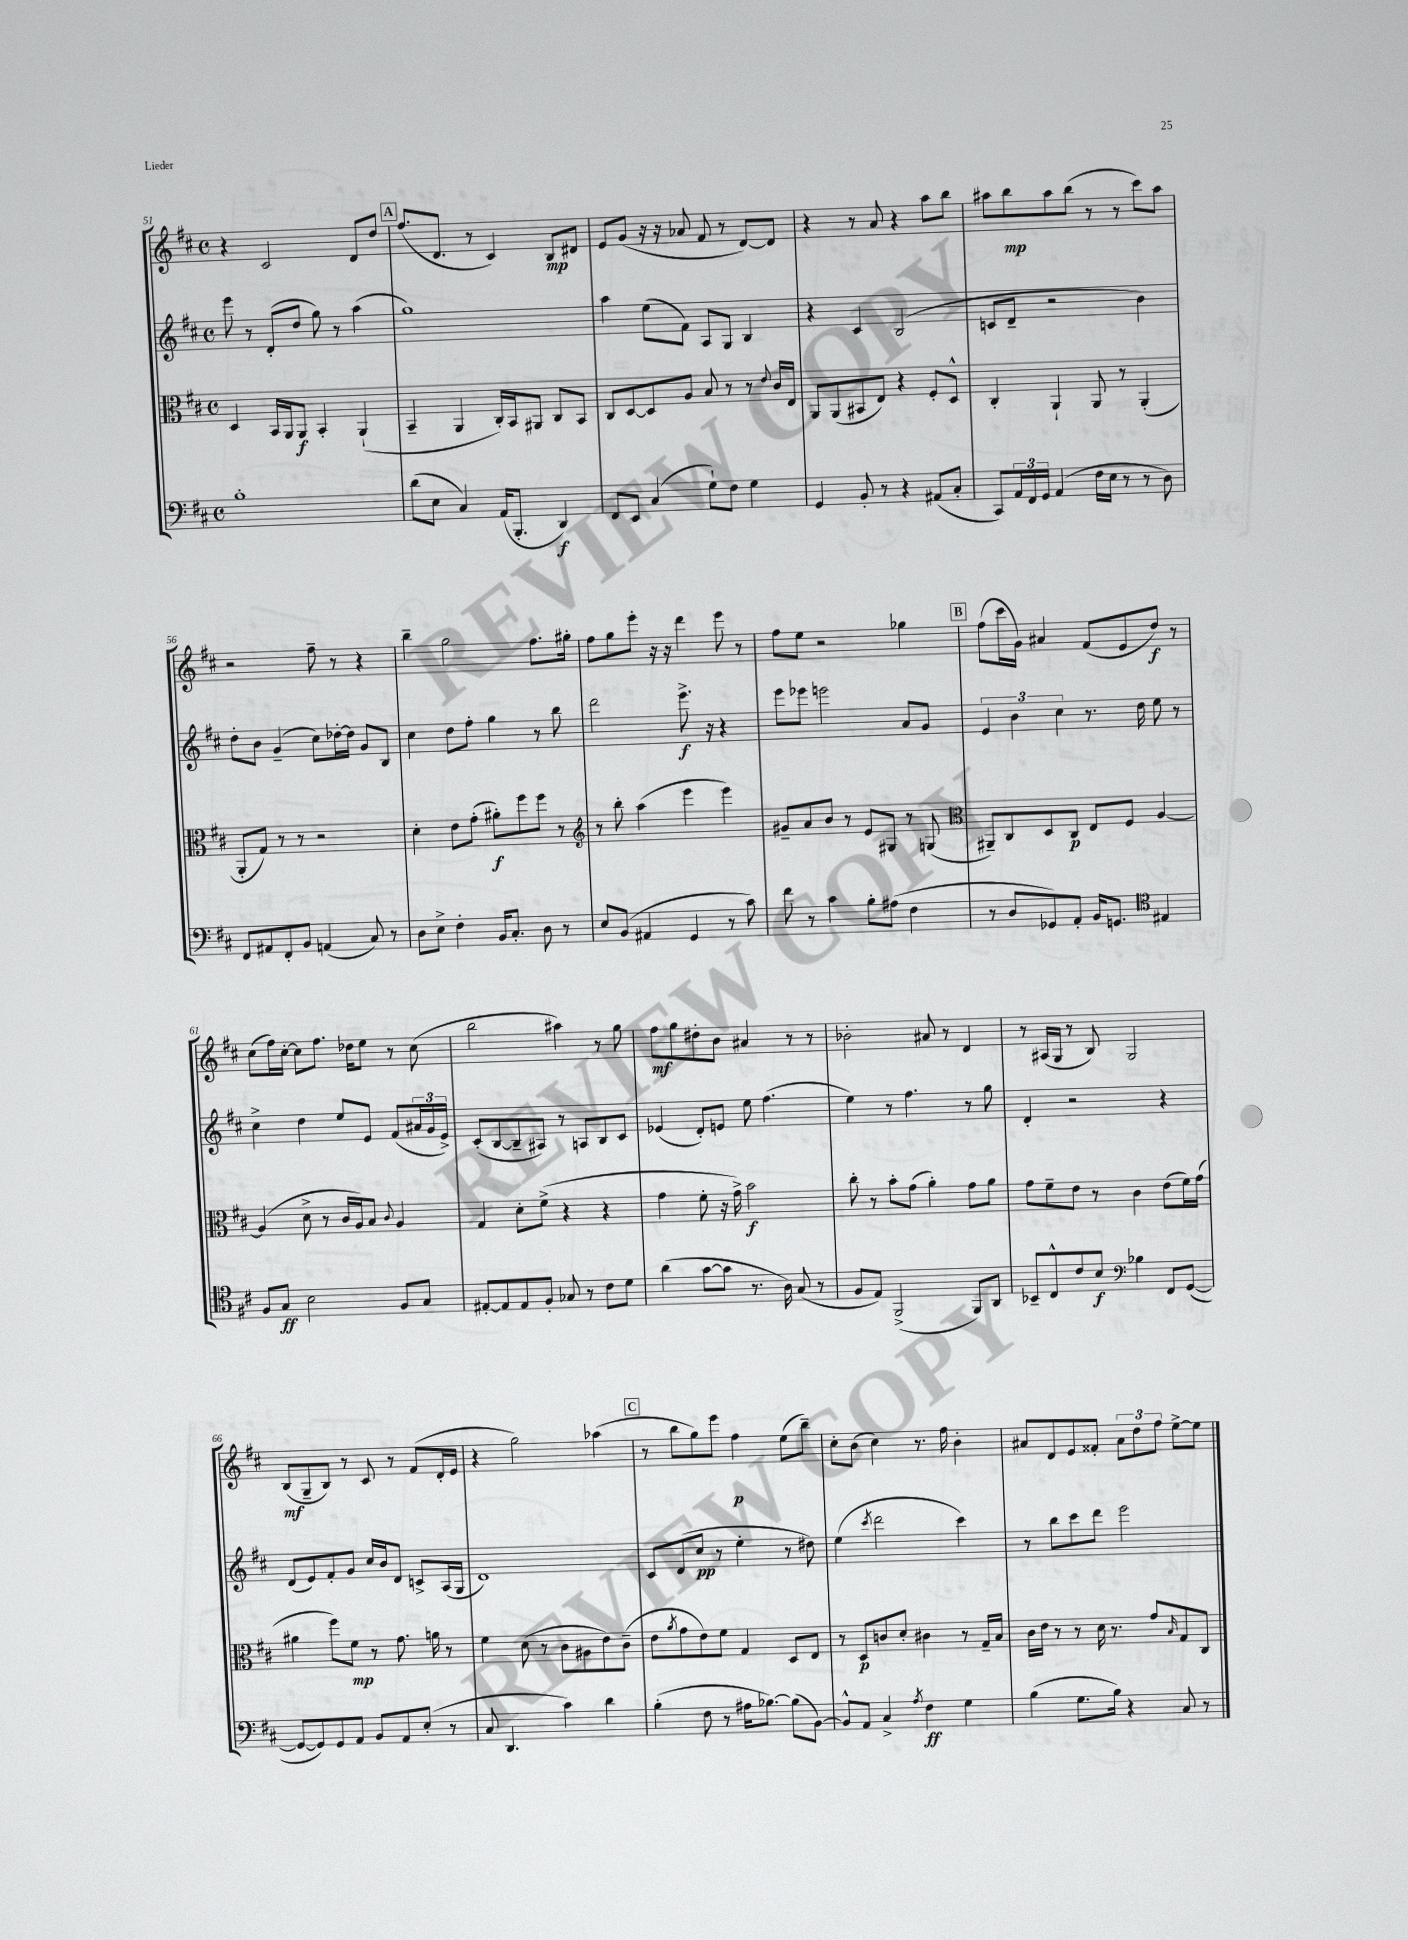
<<
\new StaffGroup <<
\new Staff = "s0" {
    \clef treble \key d \major \defaultTimeSignature \time 4/4
    r4 cis'2 d'8 d''8 |
    \mark \markup { \box "A" } fis''8.( d'8. r8 cis'4) b8\mp dis'8 |
    e'8 g'8( r16 r16 aes'8 fis'8 r8 d'8~) d'8 |
    r4 r8 a'8 r4 a''8 b''8 |
    ais''8 b''8\mp ais''8 b''8( r8 r8 cis'''8) ais''8 |
    r2 fis''8-- r8 r4 |
    b''4-- g''2 fis''8. gis''16-. |
    fis''8 g''8 e'''8-. r16 r16 d'''4 e'''8 r8 |
    fis''8 e''8 r2 ges''4 |
    \mark \markup { \box "B" } fis''8( cis'''16 g'16) ais'4 fis'8( e'8 d''8\f) r8 |
    cis''8( fis''16) cis''16~-. cis''8 fis''8. des''16 e''8 r8 cis''8( |
    b''2 ais''4) r8 g''8 |
    fis''8\mf g''8 dis''8-. b'8 ais'4 r8 r8 |
    bes'2-. ais'8 r8 d'4 |
    r8 ais16( g16 r8 b8) g2 |
    b8\mf( g8-- b8) r8 cis'8 r8 fis'8( d'16-. e'16 |
    r4 g''2) aes''4( |
    \mark \markup { \box "C" } r8 b''8 g''8) e'''8 fis''4\p e''8( b''8--) |
    cis''8-. b'8( cis''4) r8. fis''16 b'4-. |
    ais'8 d'8 e'8 fisis'8-. \tuplet 3/2 { ais'8 d''8 fis''8 } e''8~-> e''8 \bar "|." |
}
\new Staff = "s1" {
    \clef treble \key d \major \defaultTimeSignature \time 4/4
    e'''8 r8 d'8-.( d''8 g''8) r8 a''4( |
    \mark \markup { \box "A" } g''1) |
    a''4 e''8( fis'8) a8 g8 b4 |
    r4 cis'4 b2( |
    c'8 d'8-- r2 b'4) |
    d''8-. b'8 g'4--( cis''8) des''16~-. des''16 g'8 b8 |
    cis''4 d''8 fis''8-. g''4 r8 b''8 |
    d'''2 e'''8.->\f r16 r4 |
    e'''8 ees'''8 e'''2 a'8 g'8 |
    \mark \markup { \box "B" } \tuplet 3/2 { e'4 b'4 cis''4 } r8. d''16 e''8 r8 |
    cis''4-> d''4 e''8 e'8 fis'8( \tuplet 3/2 { ais'16 g'16 e'16->) } |
    cis'8-.( b8~ b8-- ais8) r8 a8 b8 cis'8 |
    ees'4( d'8-.) e'8 e''8 fis''4.( |
    e''4) r8 fis''4. r8 g''8 |
    d'4-. r2 r4 |
    d'8( e'8) fis'8-. g'8 cis''16 b'16 d'8 c'8-> a16( g16 |
    d'1) |
    \mark \markup { \box "C" } cis'8 d'8( cis''8\pp r8 e''4-. r8 dis''8) |
    e''4( \acciaccatura { cis'''8 } d'''2 cis'''4) |
    r8 b''8 cis'''8 d'''8 e'''2 \bar "|." |
}
\new Staff = "s2" {
    \clef alto \key d \major \defaultTimeSignature \time 4/4
    d4 b,16 a,16 a,8\f b,4-. a,4-!( |
    \mark \markup { \box "A" } b,4-- a,4 cis16-.) b,16 ais,8 cis8 b,8 |
    cis8 d8~ d8 a8 b8 r8 r8 \appoggiatura { e'8 } cis'16 e16 |
    a,8 a,8( bis,8 e8) r4 fis8-. d8-^ |
    cis4-. a,4-! a,8 r8 a,4-.( |
    a,8-. g8) r8 r8 r2 |
    d'4-. e'8 g'8-.( ais'8-.\f) fis''8 fis''8 r8 |
    \clef treble r8 b''8-. a''4( e'''4 e'''4) |
    gis'8-- a'8 b'8 r8 e'8 gis8 r8 g8( |
    \mark \markup { \box "B" } \clef alto ais,8--) cis8 d8 cis8\p e8 fis8 a4~ |
    a4( d'8-> r8 cis'16 a16) b8 \appoggiatura { cis'8 } a4 |
    g4 d'8-. fis'8->( r4 r4 |
    g'4 fis'8-. r16 g'16->) b'2\f |
    cis''8-. r8 b'8-. g'8( a'4-.) g'8 a'8 |
    g'8 fis'8-- e'8 r8 cis'4 e'8( fis'16) g'16( |
    ais'4 fis''8) fis'8\mp r8 g'8. a'16 r8 |
    fis'4 d'8( r8 cis'8 ais8 e'8) cis'8--( |
    \mark \markup { \box "C" } e'8 \acciaccatura { a'8 } g'8 e'8) fis'8 g4 d8 e8 |
    r8 d8\p c'8 d'8-. cis'4 r8 g16-- b16 |
    cis'16 e'16 r8 r8 d'16 r8. g'8 \grace { b16 } g8 cis8 \bar "|." |
}
\new Staff = "s3" {
    \clef bass \key d \major \defaultTimeSignature \time 4/4
    b1-. |
    \mark \markup { \box "A" } d'8( e8 cis4) a,16( b,,8.-. d,4\f) |
    fis,8 e,8 cis4( g8-!) fis8 g4 |
    g,4 b,8-. r8 r4 ais,8( cis8-. |
    cis,8) \tuplet 3/2 { a,16 fis,16 g,16 } a,4( fis16 e16 r8 r8 d8) |
    fis,8 ais,8 fis,8-. b,8 a,4( cis8) r8 |
    d8 e8-> fis4-. b,16 cis8.-. d8 r8 |
    e8 b,8( ais,4 g,4 r8 cis'8) |
    fis'8 r8 cis'4 b8-. ais8( fis4 |
    \mark \markup { \box "B" } r8 d8 ges,8) a,8-. b,16 g,8. \clef tenor eis4 |
    fis8 g8\ff b2 fis8 g8 |
    eis8~-. eis8 eis8 fis8-. ges8 r8 cis'8 d'8 |
    a'4( g'8~ g'8 r8. a16) g8( r8 |
    fis8 e8) fis,2->( fis,8) a,8 |
    bes,8-- cis8-^ cis'8 b8\f \clef bass bes4 fis,8 g,8~( |
    g,8~ g,8) g,8 a,8 b,8 a,8 e8-.( r8 |
    cis8 d,4. cis'4) d'4 |
    \mark \markup { \box "C" } b4-.( fis8 r8 ais16 bes8.~) bes8( b,8~) |
    b,8-^ a,8 cis4-> \acciaccatura { a8 } fis4\ff g4 |
    b4( g8. b16) r4 cis8 r8 \bar "|." |
}
>>
>>
\layout { \context { \Score currentBarNumber = #51 } }
